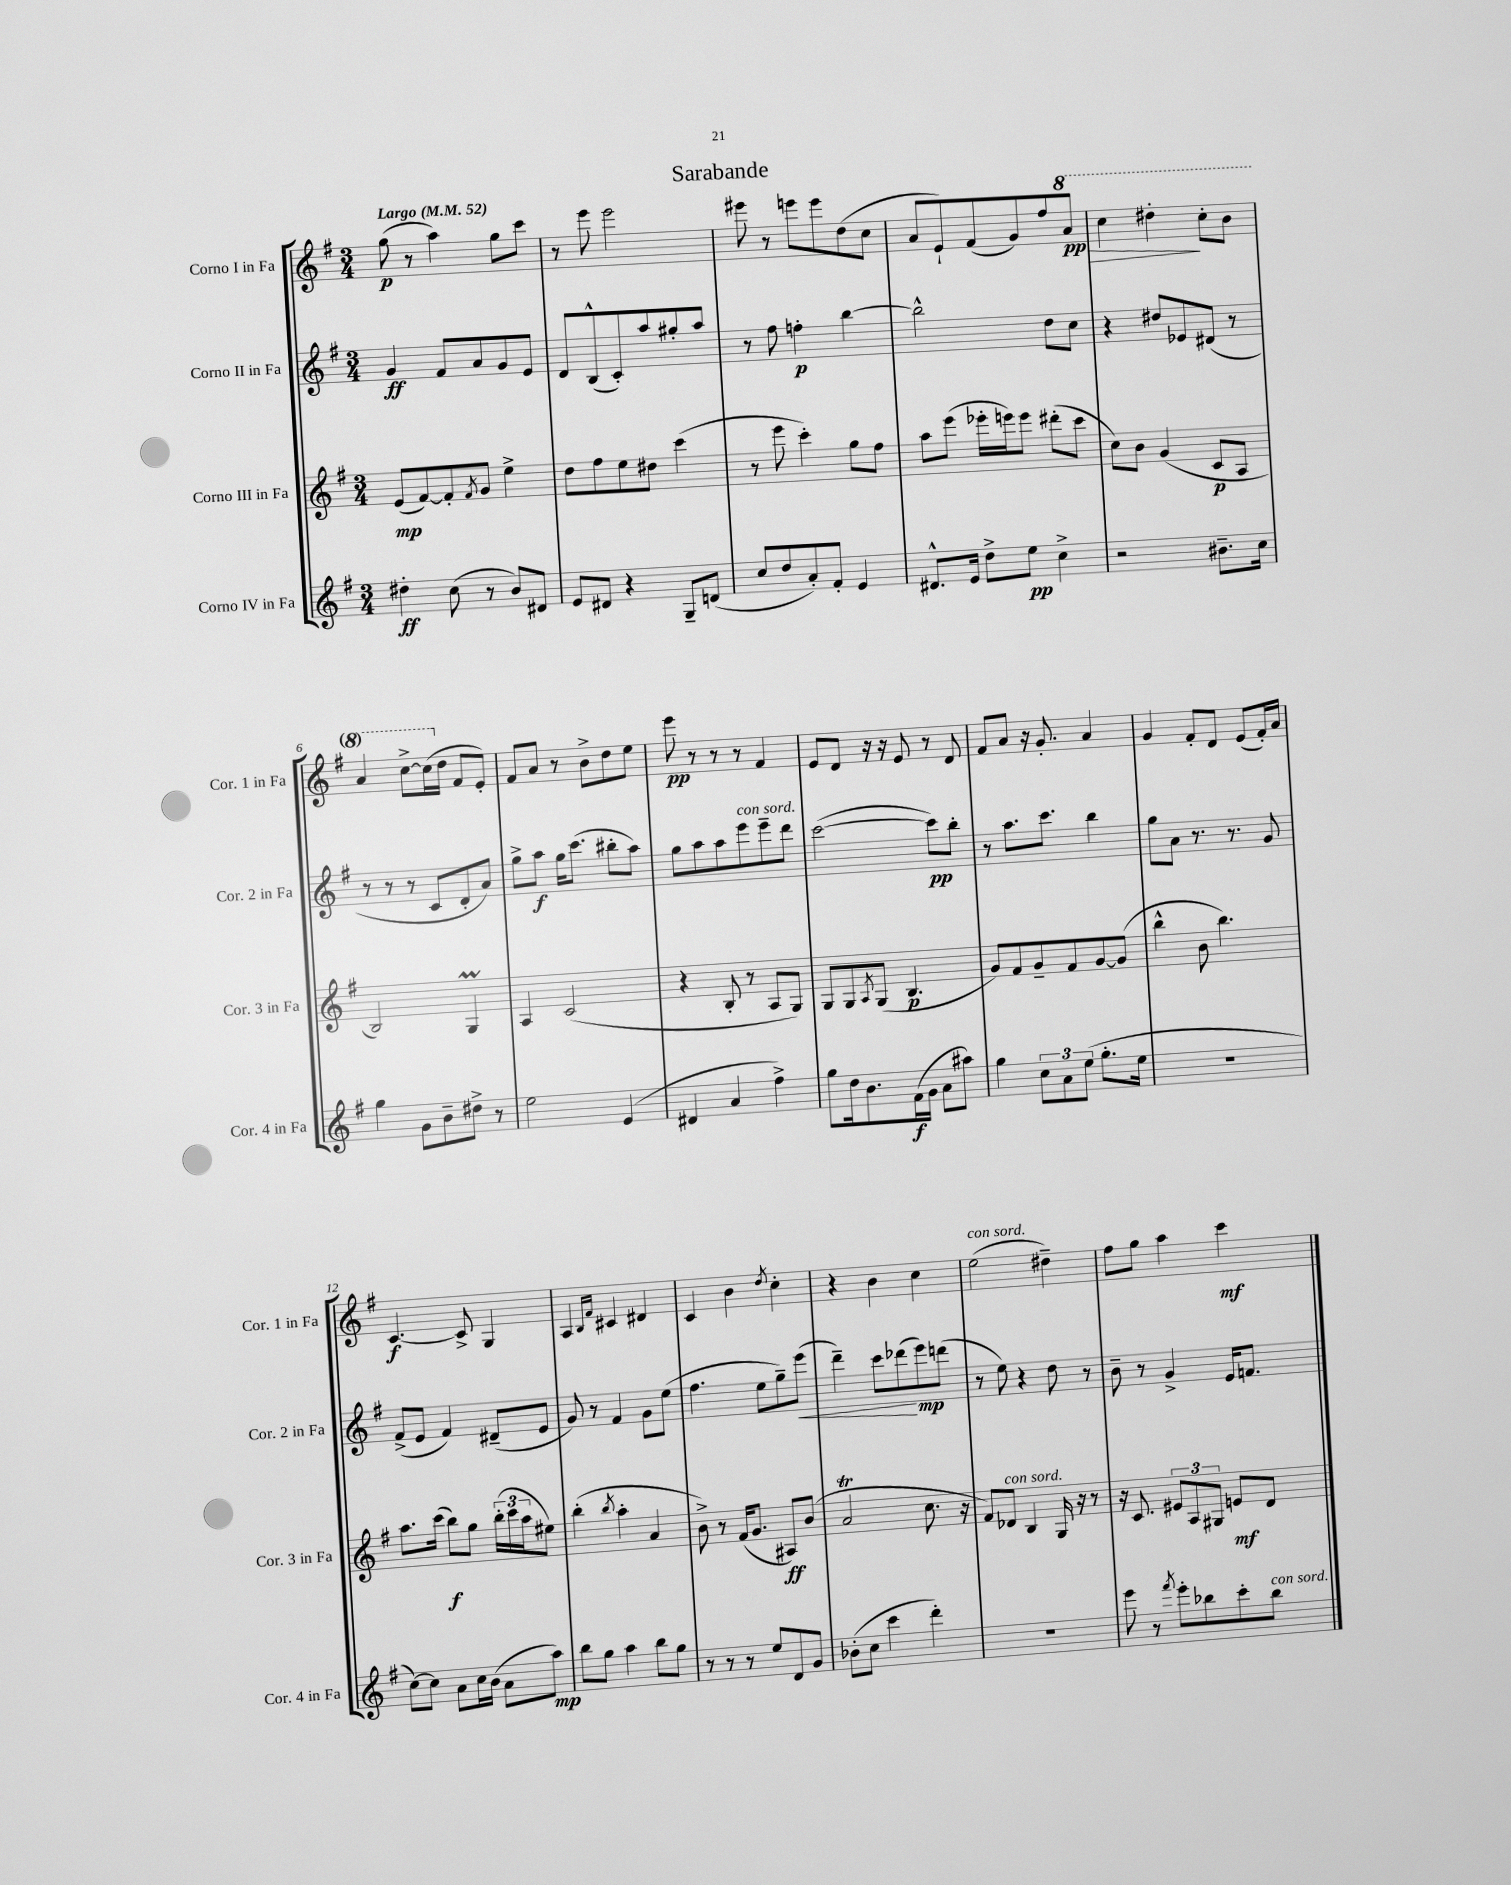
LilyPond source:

\header { title = "Sarabande" }
<<
\new StaffGroup <<
\new Staff = "s0" \with { instrumentName = "Corno I in Fa" shortInstrumentName = "Cor. 1 in Fa" } {
    \clef treble \key g \major \numericTimeSignature \time 3/4 \tempo "Largo" 4 = 52
    g''8\p( r8 a''4) g''8 c'''8 |
    r8 e'''8 e'''2 |
    eis'''8 r8 e'''8 e'''8 d''8( c''8 |
    a'8 e'8-!) fis'8( g'8) fis''8 \ottava #1 a''8\pp\> |
    c'''4 dis'''4-.\! c'''8-. b''8 |
    a''4 c'''8~-> c'''16( \ottava #0 d''16 fis'8 e'8-.) |
    fis'8 a'8 r8 b'8-> d''8 e''8 |
    e'''8\pp r8 r8 r8 fis'4 |
    e'8 d'8 r16 r16 e'8 r8 d'8 |
    fis'8 a'8 r16 g'8.-. a'4 |
    g'4 fis'8-. d'8 e'8( fis'16-.) a'16 |
    c'4.~\f c'8-> g4 |
    a4 \grace { b16 fis'16 } cis'4 dis'4 |
    c'4 b'4 \acciaccatura { d''8 } c''4-. |
    r4 b'4 c''4 |
    e''2^\markup { \italic "con sord." }( dis''4--) |
    fis''8 g''8 a''4 c'''4\mf \bar "|." |
}
\new Staff = "s1" \with { instrumentName = "Corno II in Fa" shortInstrumentName = "Cor. 2 in Fa" } {
    \clef treble \key g \major \numericTimeSignature \time 3/4
    g'4\ff fis'8 a'8 g'8 e'8 |
    d'8 b8-^( c'8-.) a''8 gis''8-. a''8 |
    r8 fis''8 f''4-.\p b''4~ |
    b''2-^ d''8 c''8 |
    r4 dis''8 ees'8 dis'8( r8 |
    r8 r8 r8 c'8 d'8-. a'8) |
    g''8-> a''8\f g''16 c'''8.( bis''8-. a''8) |
    g''8 a''8 a''8 e'''8^\markup { \italic "con sord." } e'''8-- d'''8 |
    c'''2~( c'''8\pp) b''8-. |
    r8 a''8. c'''8. b''4 |
    g''8 a'8 r8. r8. g'8 |
    fis'8->( e'8 fis'4) dis'8--( e'8 |
    g'8) r8 fis'4 g'8 e''8( |
    fis''4. e''8 g''8--) e'''8\<( |
    d'''4--) c'''8 des'''8\!( e'''8\mp) d'''8( |
    r8 e''8) r4 d''8 r8 |
    b'8-- r8 g'4-> e'16 f'8. \bar "|." |
}
\new Staff = "s2" \with { instrumentName = "Corno III in Fa" shortInstrumentName = "Cor. 3 in Fa" } {
    \clef treble \key g \major \numericTimeSignature \time 3/4
    e'8\mp( fis'8~) fis'8-. \acciaccatura { fis'8 } g'8 e''4-> |
    d''8 fis''8 e''8 dis''8 c'''4( |
    r8 e'''8 c'''4-.) g''8 fis''8 |
    a''8 e'''8( ees'''16-. e'''16) e'''8 dis'''8-.( c'''8 |
    c''8) b'8 g'4( c'8\p a8 |
    b2) g4\prall |
    a4 c'2( |
    r4 b8-. r8 a8 g8) |
    g8 g8 \acciaccatura { a8 } g8( b4.\p |
    g'8) fis'8 g'8-- fis'8 g'8~ g'8( |
    b''4-^ b'8 b''4.) |
    a''8. c'''16( b''8\f) g''8 \tuplet 3/2 { b''16-.( c'''16 a''16 } eis''8) |
    b''4-.( \acciaccatura { b''8 } a''4-. a'4 |
    b'8->) r8 fis'16( g'8. ais8\ff) b'8( |
    a'2\trill c''8. r16 |
    fis'8) des'8^\markup { \italic "con sord." } b4 g16 r16 r8 |
    r16 c'8. \tuplet 3/2 { eis'8 a8 gis8 } e'8\mf d'8 \bar "|." |
}
\new Staff = "s3" \with { instrumentName = "Corno IV in Fa" shortInstrumentName = "Cor. 4 in Fa" } {
    \clef treble \key g \major \numericTimeSignature \time 3/4
    dis''4-.\ff c''8( r8 b'8) dis'8 |
    e'8 dis'8 r4 g8-- d'8( |
    c''8 d''8 a'8-.) fis'8-. e'4 |
    dis'8.-^ e'16 d''8-> e''8\pp c''4-> |
    r2 bis'8.-- c''16 |
    g''4 g'8 b'8-- dis''8-> r8 |
    e''2 e'4( |
    dis'4 a'4 fis''4->) |
    g''8 d''16 b'8. fis'16\f( g'16 a'8 ais''8) |
    g''4 \tuplet 3/2 { c''8 a'8 e''8( } g''8.-. e''16 |
    R2. |
    c''8~) c''8 a'8 c''16 b'16( a'8 a''8\mp) |
    b''8 g''8 a''4 b''8 g''8 |
    r8 r8 r8 e''8 d'8 g'8 |
    bes'8-.( c''8 c'''4 d'''4-.) |
    R2. |
    e'''8 r8 \acciaccatura { fis'''8 } e'''8-. bes''8 c'''8-. bes''8^\markup { \italic "con sord." } \bar "|." |
}
>>
>>
